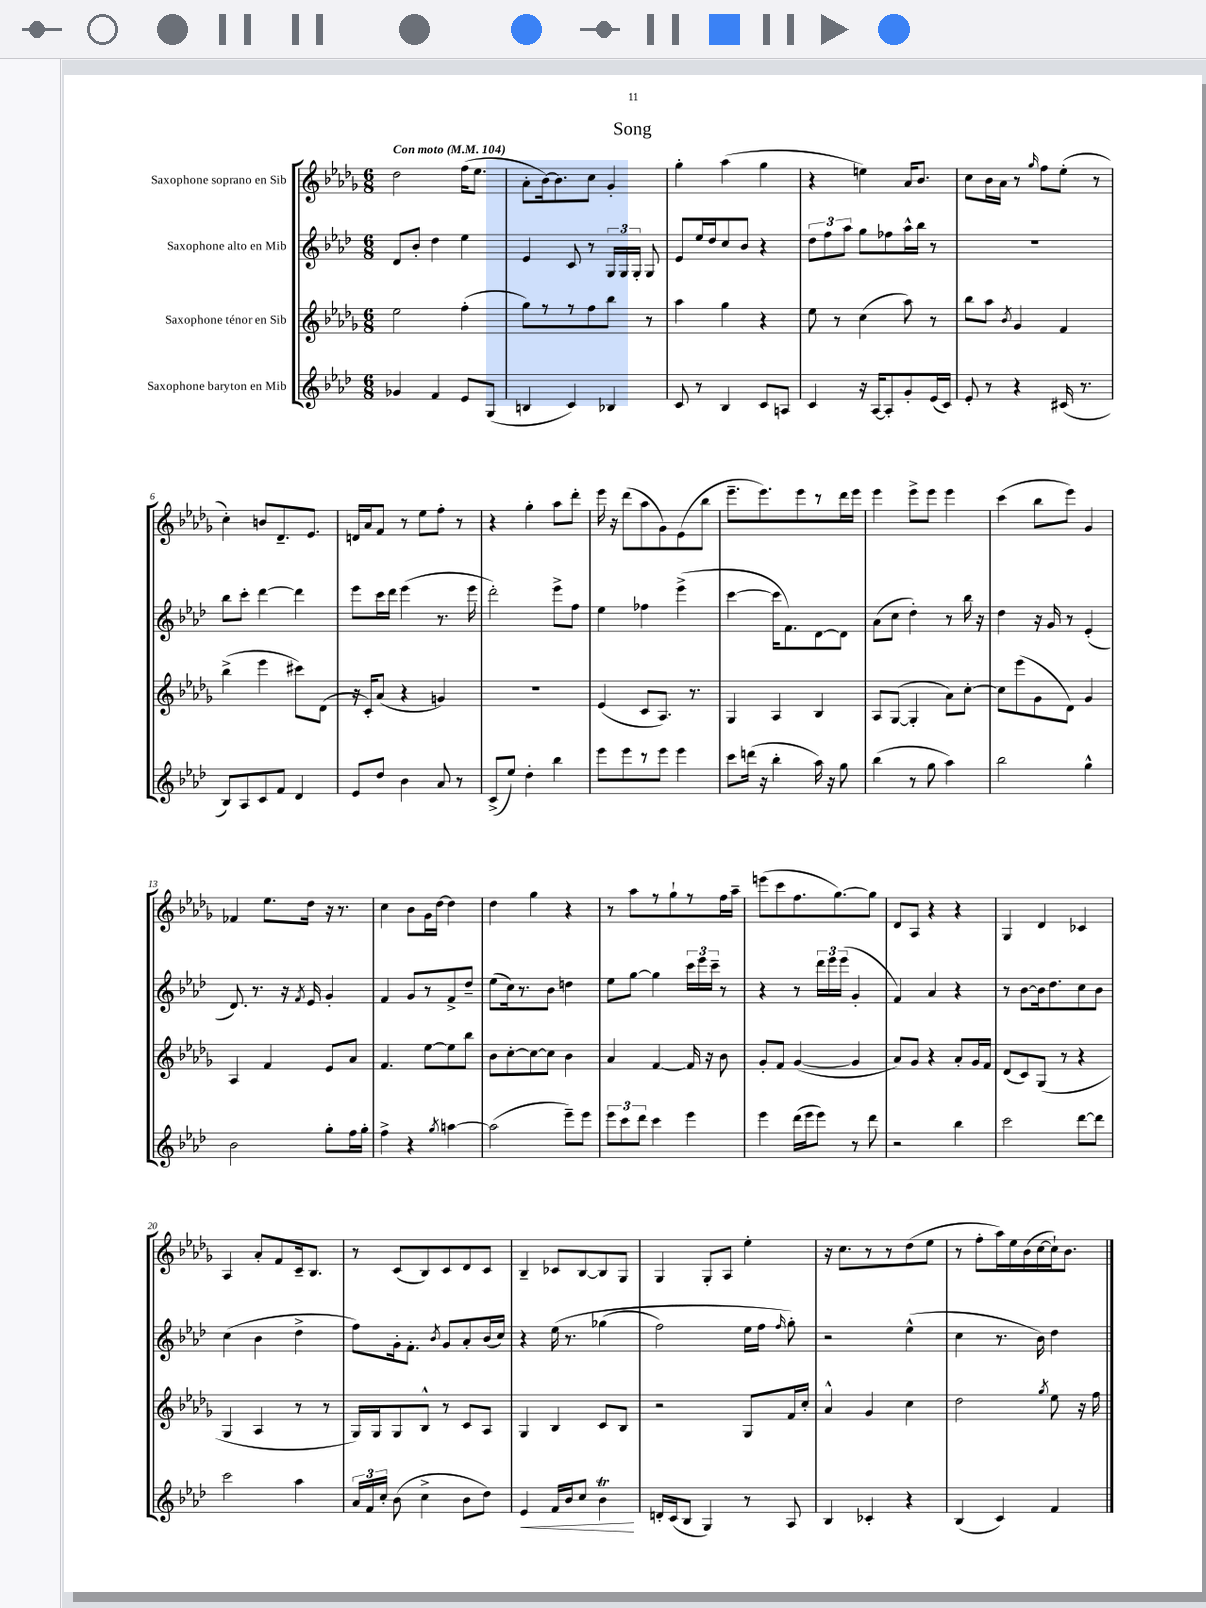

**kern	**dynam	**kern	**kern	**kern
*part4	*part4	*part3	*part2	*part1
*staff4	*staff4	*staff3	*staff2	*staff1
*I"Saxophone baryton en Mib	*	*I"Saxophone ténor en Sib	*I"Saxophone alto en Mib	*I"Saxophone soprano en Sib
*clefG2	*	*clefG2	*clefG2	*clefG2
*k[b-e-a-d-]	*	*k[b-e-a-d-g-]	*k[b-e-a-d-]	*k[b-e-a-d-g-]
*M6/8	*	*M6/8	*M6/8	*M6/8
*MM104	*	*MM104	*MM104	*MM104
=1	=1	=1	=1	=1
!	!	!	!	!LO:TX:a:B:t=Con moto
4g-X/	.	2ee-\	8d-/L	2dd-\
.	.	.	8b-'/J	.
4f/	.	.	4dd-\	.
8e-/L	.	(4ff'\	4ee-\	(16ff\KL
.	.	.	.	8.ee-\J
(8G/J	.	.	.	.
=2	=2	=2	=2	=2
4Bn/	.	8gg-\L)	4e-/	8a-'\L
.	.	8r	.	[16b-\k)
.	.	.	.	8.b-\]
4c/)	.	8r	8c/	.
.	.	8ff\	8r	8cc\J
4B-X/	.	8bb-\J	24G/LL	4g-'/
.	.	.	24G/	.
.	.	.	24G'/JJ	.
.	.	8r	8G/	.
=3	=3	=3	=3	=3
8c/	.	4aa-\	8e-/L	4gg-'\
8r	.	.	16ee-/L	.
.	.	.	16dd-/J	.
4B-/	.	4gg-\	8cc/	(4aa-\
.	.	.	8b-/J	.
8c/L	.	4r	4r	4gg-\
8An/J	.	.	.	.
=4	=4	=4	=4	=4
4c/	.	8ee-\	12dd-\L	4r
.	.	.	12ff\	.
.	.	8r	.	.
.	.	.	12aa-\J	.
16r	.	(4cc\	8gg\L	4een\)
[16A-/KL	.	.	.	.
8A-'/]	.	.	8ff-X\	.
8g'/	.	8aa-\)	16aa-^^\L	16a-/KL
.	.	.	16bb-\JJ	8.b-/J
(16e-/L	.	8r	8r	.
16c/JJ)	.	.	.	.
=5	=5	=5	=5	=5
8e-'/	.	8bb-\L	2.r	8cc\L
8r	.	8aa-\J	.	16b-\L
.	.	.	.	16a-\JJ
.	.	8qb-/	.	.
4r	.	4g-/	.	8r
.	.	.	.	16qqgg-/
.	.	.	.	8ff\L
(16c#X/	.	4f/	.	(8ee-'\J
8.r	.	.	.	.
.	.	.	.	8r
!!LO:LB:g=z
=6	=6	=6	=6	=6
8B-/L)	.	(4bb-^\	8bb-\L	4cc'\)
8A-/	.	.	8ccc'\J	.
8c/	.	4eee-\	[4ddd-\	8bn/L
8f/J	.	.	.	8.d-~/
4d-/	.	8ccc#X\L)	4ddd-\]	.
.	.	.	.	8.e-/J
.	.	(8d-\J	.	.
=7	=7	=7	=7	=7
8e-/L	.	16r	8eee-\L	16dn/LL
.	.	16c'/KL)	.	16a-/J
8dd-/J	.	(8a-/J	16ccc\L	8f/J
.	.	.	16ddd-\JJ	.
4b-\	.	4r	(4eee-\	8r
.	.	.	.	8ee-\L
8a-/	.	4gn/)	8.r	8ff'\J
8r	.	.	.	8r
.	.	.	16eee-\	.
=8	=8	=8	=8	=8
(8c^/L	.	2.r	2ddd-'\)	4r
8ee-/J)	.	.	.	.
4dd-'\	.	.	.	4gg-'\
4bb-\	.	.	8eee-^\L	8aa-\L
.	.	.	8ff\J	8ddd-'\J
=9	=9	=9	=9	=9
8eee-\L	.	(4e-/	4ee-\	16eee-\
.	.	.	.	16r
8eee-\	.	.	.	(8ddd-\L
8r	.	8c/L	4ff-X\	8aa-\
8eee-\J	.	8.A-/J)	.	8g-\)
4eee-\	.	.	(4eee-^\	(8e-\
.	.	8.r	.	.
.	.	.	.	8bb-\J
=10	=10	=10	=10	=10
8ccc\L	.	4G-/	[4ccc\	8.eee-~\L
(16dddn\Jk	.	.	.	.
16r	.	.	.	8.eee-\)
4bb-'\	.	4A-/	16ccc\KL]	.
.	.	.	8.f\)	.
.	.	.	.	8eee-\
16aa-\)	.	4B-/	[8d-\	8r
16r	.	.	.	.
8gg\	.	.	8d-\J]	16ddd-\L
.	.	.	.	16eee-\JJ
=11	=11	=11	=11	=11
(4bb-\	.	8A-/L	(8a-\L	4eee-\
.	.	([8G-/J	8cc\J	.
8r	.	4G-'/]	4dd-'\)	8eee-^\L
8gg\	.	.	.	8eee-\J
4aa-\)	.	8a-\L)	8r	4eee-\
.	.	[8cc'\J	16bb-\	.
.	.	.	16r	.
=12	=12	=12	=12	=12
2bb-\	.	8cc\L]	4dd-\	(4ccc\
.	.	(8eee-\	.	.
.	.	8g-\	16r	8bb-\L
.	.	.	16g/	.
.	.	8d-\J)	8r	8eee-\J)
4gg^^\	.	4g-/	(4e-'/	4g-/
!!LO:LB:g=z
=13	=13	=13	=13	=13
2b-\	.	4A-/	8.d-/)	4f-X/
.	.	.	8.r	.
.	.	4f/	.	8.ee-\L
.	.	.	16r	.
.	.	.	8qf/	.
.	.	.	16e-/	16dd-\Jk
8gg'\L	.	8e-/L	4g'/	16r
.	.	.	.	8.r
16ff\L	.	8a-/J	.	.
16gg'\JJ	.	.	.	.
=14	=14	=14	=14	=14
4ff^\	.	4.f/	4f/	4cc\
4r	.	.	8g/L	8b-\L
.	.	[8ee-\L	8r	16g-\L
.	.	.	.	[16dd-\JJ
8qgg/	.	.	.	.
[4aan\	.	8ee-\]	8f^/	4dd-\]
.	.	8bb-\J	8dd-~/J	.
=15	=15	=15	=15	=15
(2aa\]	.	8b-\L	(8ee-\L	4dd-\
.	.	[8cc'\	16cc\k)	.
.	.	.	8.r	.
.	.	8cc\_	.	4gg-\
.	.	8cc\J]	8b-\J	.
8eee-~\L)	.	4b-\	4ddn\	4r
8eee-\J	.	.	.	.
=16	=16	=16	=16	=16
12eee-\L	.	4a-/	8ee-\L	8r
12ccc\	.	.	.	.
.	.	.	[8gg\J	8aa-\L
12ddd-\J	.	.	.	.
4ccc\	.	[4f/	4gg\]	8r
.	.	.	.	8gg-`\
4eee-\	.	16f/]	24ccc\LL	8r
.	.	.	24eee-\	.
.	.	16r	.	.
.	.	.	24ccc~\JJ	.
.	.	8b-\	8r	16ff\L
.	.	.	.	16aa-~\JJ
=17	=17	=17	=17	=17
4eee-\	.	8g-'/L	4r	(8eeen\L
.	.	8f/J	.	8ccc\
(16ddd-\LL	.	([4g-/	8r	8.ff\
16eee-\J	.	.	.	.
8eee-\J)	.	.	24ddd-\LL	.
.	.	.	24eee-\	.
.	.	.	.	[8.gg-\)
.	.	.	(24eee-\JJ	.
8r	.	4g-/]	4g'/	.
8ddd-\	.	.	.	8gg-\J]
=18	=18	=18	=18	=18
2r	.	8a-/L)	4f/)	8d-/L
.	.	8g-/J	.	8A-/J
.	.	4r	4a-/	4r
4bb-\	.	8a-'/L	4r	4r
.	.	16g-/L	.	.
.	.	16f/JJ	.	.
=19	=19	=19	=19	=19
2ccc\	.	(8d-/L	8r	4G-/
.	.	8c/)	[8b-\L	.
.	.	(8G-/J	16b-\k]	4d-/
.	.	.	8.dd-\	.
.	.	8r	.	.
[8ddd-\L	.	4r	8cc\	4c-X/
8ddd-\J]	.	.	8b-\J	.
!!LO:LB:g=z
=20	=20	=20	=20	=20
2ccc\	.	4G-/	(4cc\	4A-/
.	.	4A-/	4b-\	8a-'/L
.	.	.	.	8f/
4aa-\	.	8r	4dd-^\	16c~/k
.	.	.	.	8.B-/J
.	.	8r	.	.
=21	=21	=21	=21	=21
24a-/LL	.	16G-/LL)	8ff\L)	8r
24f/	.	.	.	.
.	.	16G-/J	.	.
24cc'/JJ	.	.	.	.
(8b-\	.	8G-/	16g'\k	(8c/L
.	.	.	8.f'\J	.
4cc^\	.	8B-^^/J	.	8B-/)
.	.	.	8qb-/	.
.	.	8r	8g/L	8c/
8b-\L	.	8c/L	8a-'/	8d-/
8dd-\J)	.	8A-/J	(16b-/L	8c/J
.	.	.	16cc/JJ)	.
=22	=22	=22	=22	=22
!	!LO:HP:b	!	!	!
4e-/	<	4G-/	4r	4B-~/
16f/LL	.	4B-/	(16ee-\	8c-X/L
16b-/J	.	.	8.r	.
8cc/J	.	.	.	[8B-/
4b-T\	.	8c/L	(4gg-X\	8B-/]
.	.	8B-/J	.	8G-/J
.	[	.	.	.
=23	=23	=23	=23	=23
16dn'/LL	.	2r	2ff\)	4G-/
(16c/J	.	.	.	.
8B-/J	.	.	.	.
4G/)	.	.	.	8G-'/L
.	.	.	.	8A-/J
8r	.	8G-/L	16ee-\LL	4ee-'\
.	.	.	16ff\JJ	.
.	.	.	16qqff/	.
8A-/	.	16f/L	8gg'\)	.
.	.	16cc'/JJ	.	.
=24	=24	=24	=24	=24
4B-/	.	4a-^^/	2r	16r
.	.	.	.	8.cc\L
4c-X'/	.	4g-/	.	8r
.	.	.	.	8r
4r	.	4cc\	(4ee-^^\	(8dd-\
.	.	.	.	8ee-\J
=25	=25	=25	=25	=25
(4B-/	.	2dd-\	4cc\	8r
.	.	.	.	8ff'\L
4c/)	.	.	8.r	16aa-\L)
.	.	.	.	16ee-\
.	.	.	.	(16b-\
.	.	.	16b-\)	[16cc\
.	.	8qgg-/	.	.
4f/	.	8ee-\	4dd-\	16cc`\J])
.	.	.	.	8.b-\J
.	.	16r	.	.
.	.	16ff\	.	.
==	==	==	==	==
*-	*-	*-	*-	*-
